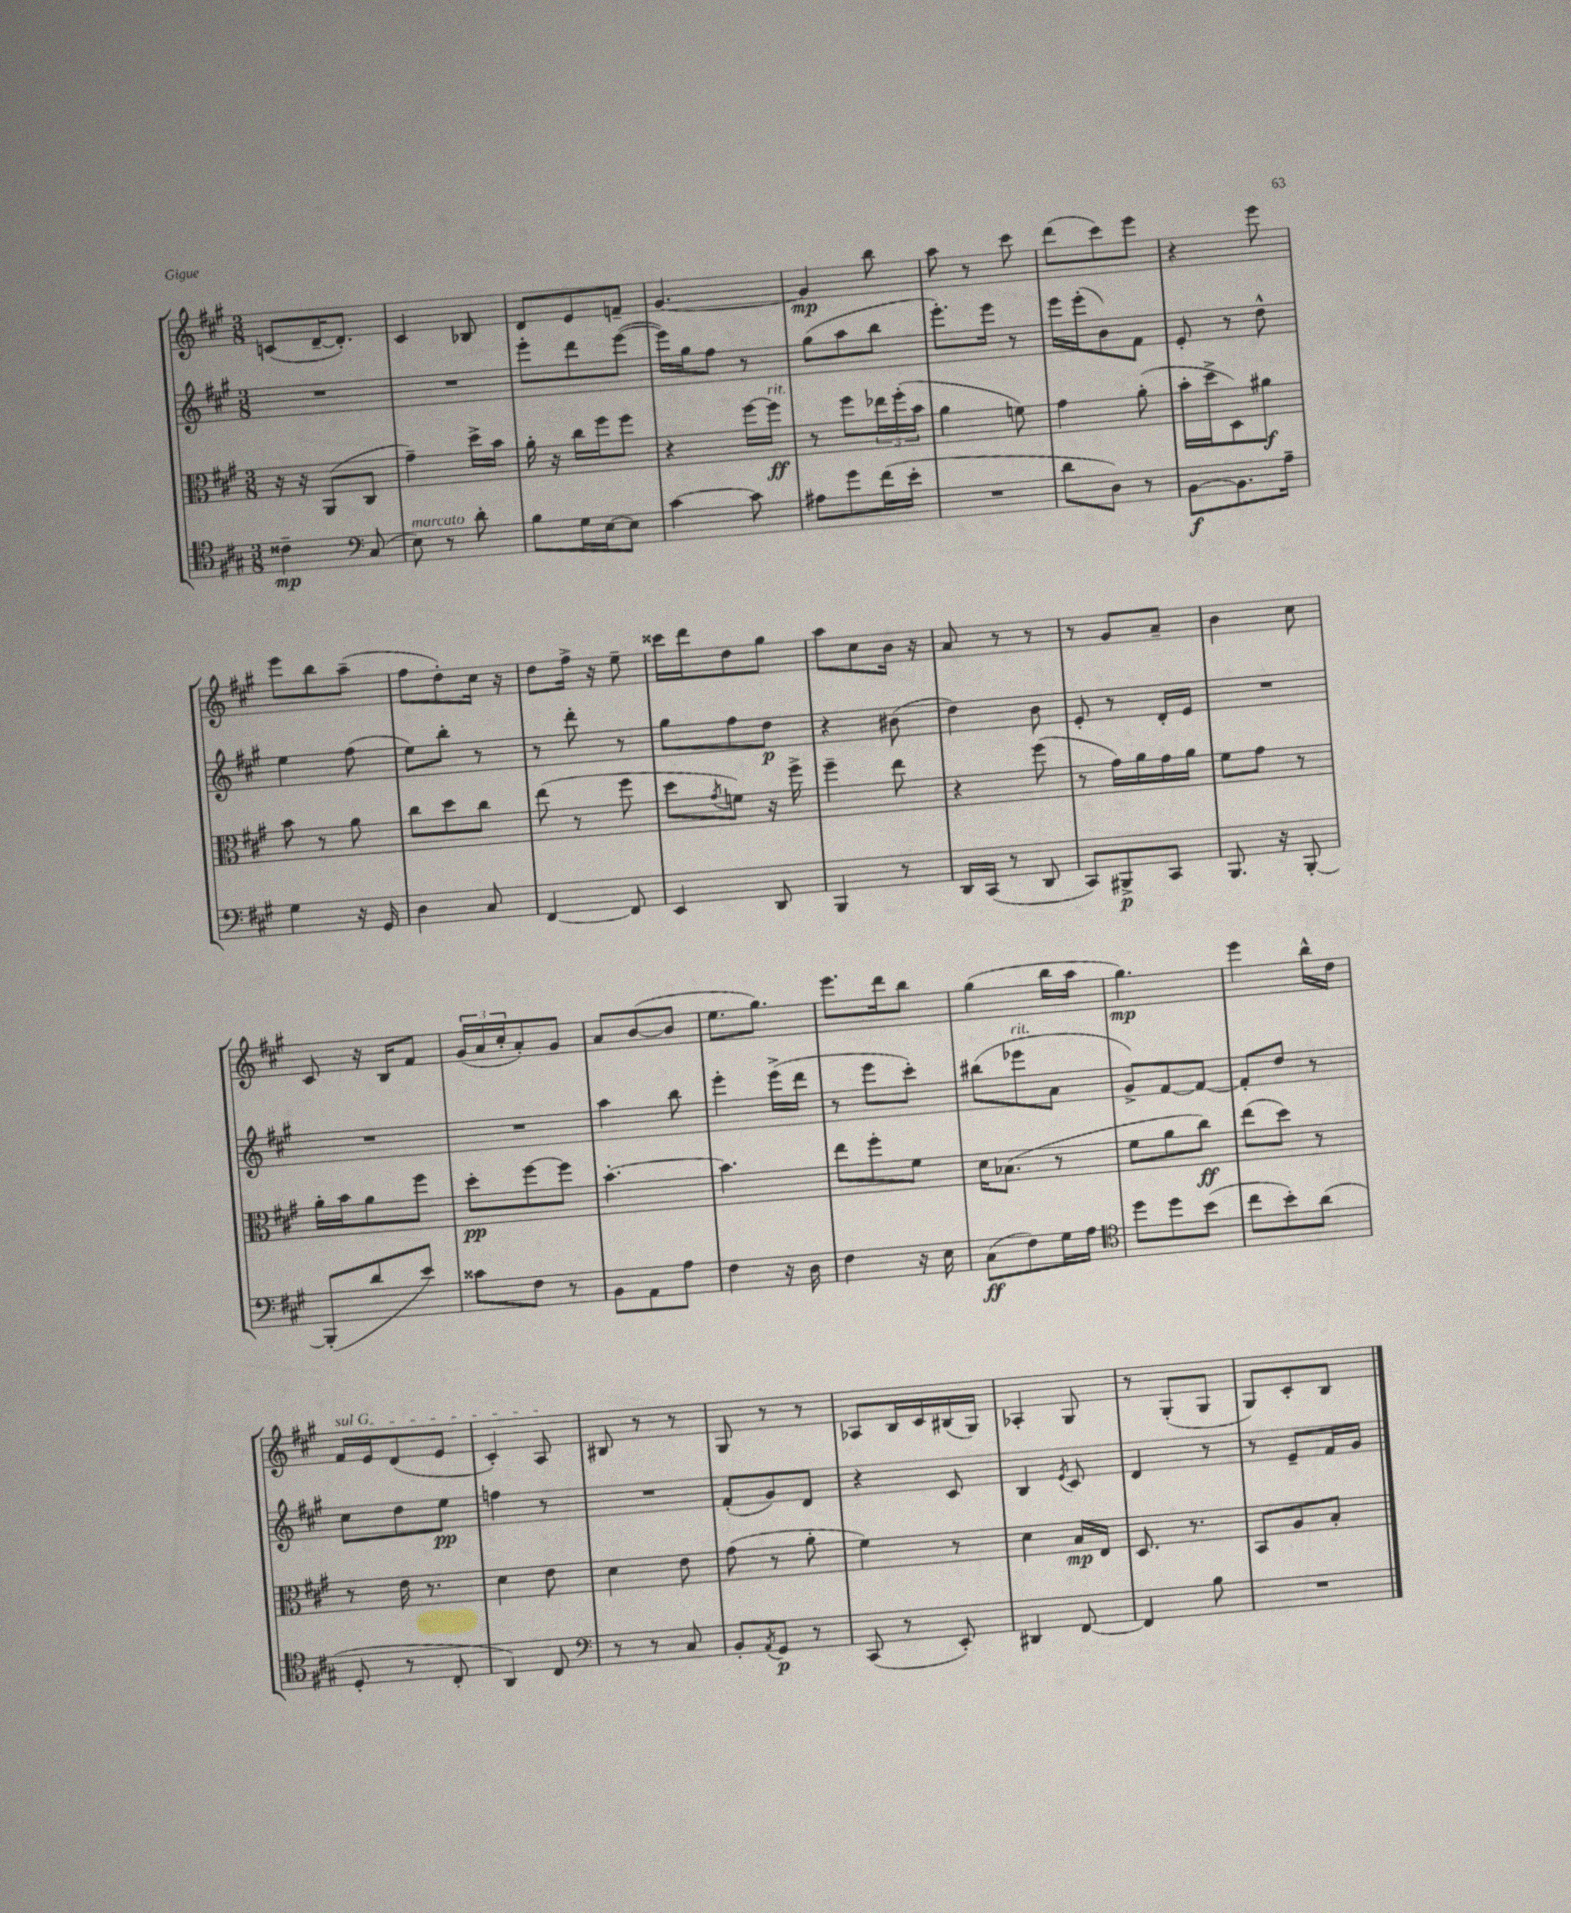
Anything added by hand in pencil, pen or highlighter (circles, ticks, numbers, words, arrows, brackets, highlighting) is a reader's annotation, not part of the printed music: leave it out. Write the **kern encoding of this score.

**kern	**kern	**kern	**kern
*staff4	*staff3	*staff2	*staff1
*clefC4	*clefC3	*clefG2	*clefG2
*k[f#c#g#]	*k[f#c#g#]	*k[f#c#g#]	*k[f#c#g#]
*M3/8	*M3/8	*M3/8	*M3/8
4c##~\	16r	4.r	(8c/L
.	16r	.	.
.	(8AA/L	.	[16d~/K
.	.	.	8.d'/]J)
*clefF4	*	*	*
(8C#/	8C#/J	.	.
=	=	=	=
8E\)	4g#~\)	4.r	4c#/
8r	.	.	.
8d'\	16dd^\LL	.	8B-/
.	16b\JJ	.	.
=	=	=	=
8B\L	16a'\	8eee'\L	8d/L
.	16r	.	.
16G#\L	16cc#\LL	8ddd\	8e/
[16E\J	16ff#\J	.	.
8E\]J	8ff#\J	([8eee\J	8f~/J
=	=	=	=
[4c#\	4r	16eee\]LL)	[4.g#/
.	.	16gg#\J	.
.	.	8ff#\J	.
8c#\]	[16ff#\LL	8r	.
.	16ff#\]JJ	.	.
=	=	=	=
8A#\L	8r	(8gg#\L	4g#/]
8g#\	8ff#\L	8aa\	.
(16f#\L	24ee-\L	8bb\J	8bb\
.	(24ff#'\	.	.
16e'\JJ	.	.	.
.	24b\JJ	.	.
=	=	=	=
4.r	4a\	8.eee'\L)	8aa\
.	.	.	8r
.	.	16eee\Jk	.
.	8f\)	8r	8ccc#\
=	=	=	=
8d\L	4g#\	16eee\LL	(8ddd\L
.	.	(16eee'\J	.
8D\J)	.	8b\)	8ccc#\)
8r	(8a'\	8f#\J	8eee\J
=	=	=	=
[8BB\L	16b'\LL	8e'/	4r
.	16dd^\J	.	.
8.BB\]	8D\)	8r	.
.	8a#\J	8dd^^\	8eee\
16A~\Jk	.	.	.
=	=	=	=
4G#\	8b\	4ee\	8eee\L
.	8r	.	8bb\
16r	8a\	(8ff#\	(8aa~\J
16GG#/	.	.	.
=	=	=	=
4D\	8cc#\L	8ee\L)	8ff#\L
.	8dd\	8bb'\J	8dd'\)
8C#/	8cc#\J	8r	16cc#\Jk
.	.	.	16r
=	=	=	=
[4FF#/	(8ee\	8r	8dd\L
.	8r	8ddd'\	16ff#^\Jk
.	.	.	16r
8FF#/]	8ff#\	8r	8ee~\
=	=	=	=
4EE/	8dd\L	8gg#\L	16ccc##\LL
.	.	.	16ddd\J
.	8qg#/	.	.
.	8f\J)	8ff#\	8dd\
8DD/	16r	8dd\J	8gg#\J
.	16ff#^\	.	.
=	=	=	=
4BBB/	4ff#~\	4r	8aa\L
.	.	.	8cc#\
8r	8ee\	(8b#\	16b\Jk
.	.	.	16r
=	=	=	=
16DD/LL	4r	4dd\)	8a/
(16CC#/JJ	.	.	.
8r	.	.	8r
8DD/	(8ff#\	8b\	8r
=	=	=	=
8CC#/L)	8r	8e'/	8r
8BBB#^/	16g#\LL)	8r	8g#/L
.	16a\	.	.
8CC#/J	16g#\	16d'/LL	8a~/J
.	16a\JJ	16e/JJ	.
=	=	=	=
8.BBB/	8f#\L	4.r	4b\
.	8g#\J	.	.
16r	.	.	.
[8BBB'/	8r	.	8cc#\
=	=	=	=
(8BBB'/]L	16a'\LL	4.r	8c#/
.	16b\J	.	.
8d/	8a\	.	16r
.	.	.	16B/LK
8e/J)	8ff#\J	.	8f#/J
=	=	=	=
8c##\L	8dd'\L	4.r	(24g#/LL
.	.	.	24a/
.	.	.	24cc#'/J
8F#\J	[8ff#\	.	8a'/)
8r	8ff#\]J	.	8g#/J
=	=	=	=
8BB\L	[4.b'\	4aa\	8a/L
8AA\	.	.	([8b/
8A\J	.	8bb\	8b/]J
=	=	=	=
4F#\	4.b\]	4eee'\	8.ee\L
.	.	.	8.gg#\J)
16r	.	(16eee^\LL	.
16D\	.	16ddd\JJ	.
=	=	=	=
4F#\	8ee\L	8r	8.eee\L
.	8ff#'\	8eee\L	.
.	.	.	16ddd\k
16r	8f#\J	8ccc#'\J)	8bb\J
16E\	.	.	.
=	=	=	=
(8C#\L	16d\LK	(8bb#\L	(4gg#\
.	(8.B-\J	.	.
8F#\)	.	8eee-\	.
16G#\L	8r	8a\J	16bb\LL
16A\JJ	.	.	16aa\JJ
=	=	=	=
*clefC4	*	*	*
8dd\L	8f#\L	8g#^/L)	4.gg#\)
8dd\	8a\	[8f#/	.
(8b\J	8cc#\J)	8f#/_J	.
=	=	=	=
8cc#\L	(8ee\L	8f#'/]L	4eee\
8b'\)	8dd\J)	8dd/J	.
(8a\J	8r	8r	16bb^^\LL
.	.	.	16dd\JJ
=	=	=	=
8D'/	8r	8cc#\L	16f#/LL
.	.	.	16e/J
8r	16e\	8dd\	(8d/
.	8.r	.	.
8C#'/	.	8ee\J	8e/J
=	=	=	=
4AA/)	4d\	4ff\	4c#'/)
8C#/	8e\	8r	8A/
=	=	=	=
*clefF4	*	*	*
8r	4d\	4.r	8B#/
8r	.	.	8r
8C#/	8e\	.	8r
=	=	=	=
8BB'/L	(8g#\	(8f#'/L	8G#/
8qAA/	.	.	.
8GG#/J	8r	8g#/)	8r
8r	8a'\	8d/J	8r
=	=	=	=
(8CC#/	4f#\)	4r	8A-/L
8r	.	.	16B/L
.	.	.	16c#/
8EE'/)	8r	8c#/	(16B#/
.	.	.	16G#/JJ)
=	=	=	=
4DD#/	4d\	4B/	4A-'/
.	.	8qe/	.
[8FF#/	16B/LL	8c#/	8G#/
.	16E/JJ	.	.
=	=	=	=
4FF#/]	8.D/	4d/	8r
.	.	.	(8G#'/L
.	8.r	.	.
8B\	.	8r	8G#/J
=	=	=	=
4.r	8BB/L	8r	8G#/L)
.	8A/	8e~/L	8c#'/
.	8B'/J	16f#/L	8B/J
.	.	16g#/JJ	.
==	==	==	==
*-	*-	*-	*-
